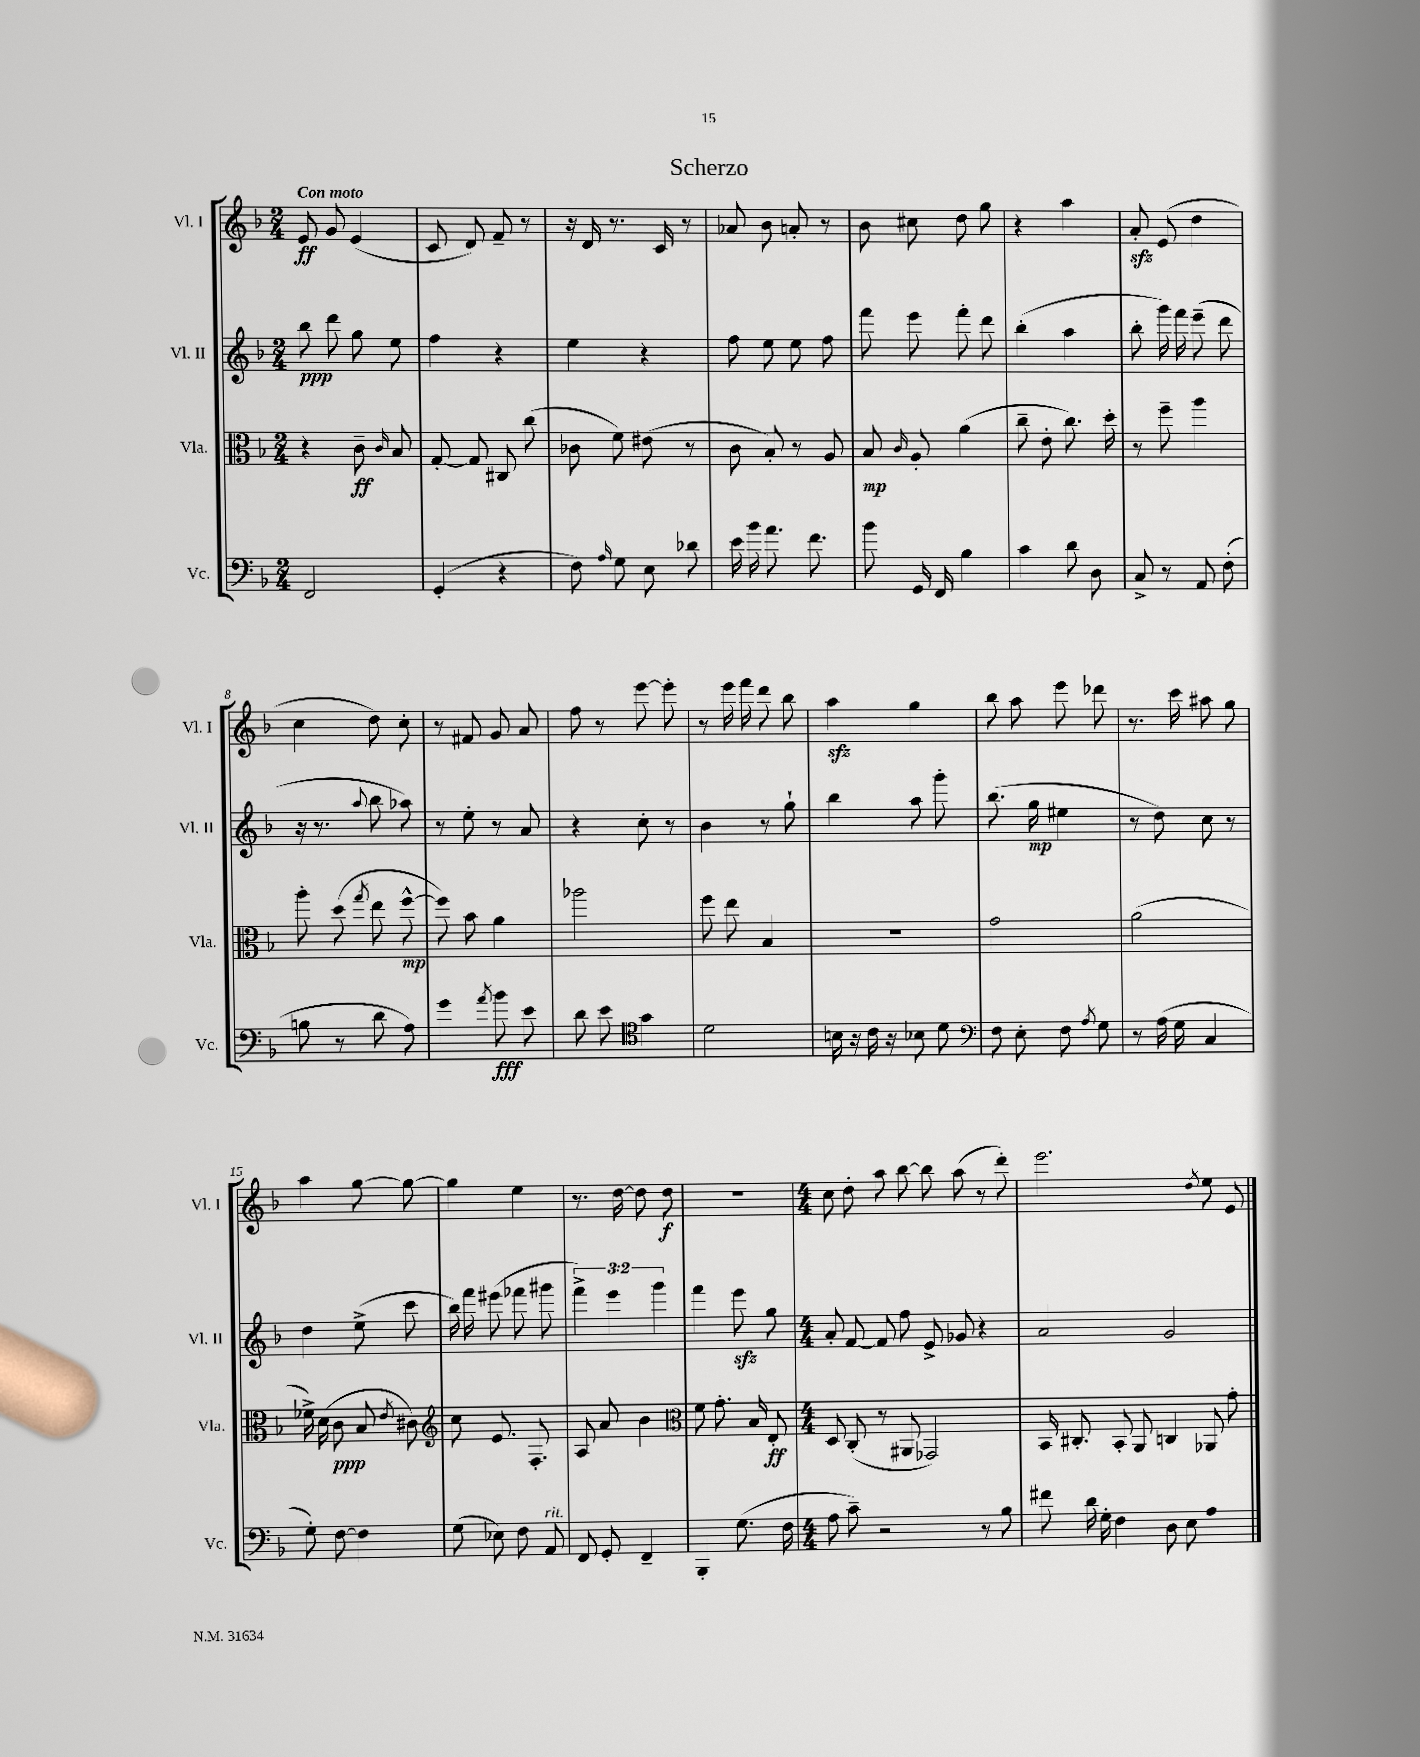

**kern	**dynam	**kern	**dynam	**kern	**dynam	**kern	**dynam
*part4	*part4	*part3	*part3	*part2	*part2	*part1	*part1
*staff4	*staff4	*staff3	*staff3	*staff2	*staff2	*staff1	*staff1
*I"Vc.	*	*I"Vla.	*	*I"Vl. II	*	*I"Vl. I	*
*I'Vc.	*	*I'Vla.	*	*I'Vl. II	*	*I'Vl. I	*
*clefF4	*	*clefC3	*	*clefG2	*	*clefG2	*
*k[b-]	*	*k[b-]	*	*k[b-]	*	*k[b-]	*
*M2/4	*	*M2/4	*	*M2/4	*	*M2/4	*
=1	=1	=1	=1	=1	=1	=1	=1
!	!	!	!	!	!	!LO:TX:a:B:t=Con moto	!
2FF/	.	4r	.	8bb-\	ppp	8e/	ff
.	.	.	.	8ddd\	.	8g/	.
.	.	8c~\	ff	8gg\	.	(4e/	.
.	.	16qqc/	.	.	.	.	.
.	.	8B-/	.	8ee\	.	.	.
=2	=2	=2	=2	=2	=2	=2	=2
(4GG'/	.	[8G'/	.	4ff\	.	8c/	.
.	.	8G/]	.	.	.	8d/)	.
4r	.	8C#X/	.	4r	.	8f~/	.
.	.	(8cc\	.	.	.	8r	.
=3	=3	=3	=3	=3	=3	=3	=3
8F\)	.	8c-X\	.	4ee\	.	16r	.
.	.	.	.	.	.	16d/	.
16qqA/	.	.	.	.	.	.	.
8G\	.	8f\)	.	.	.	8.r	.
8E\	.	(8e#X\	.	4r	.	.	.
.	.	.	.	.	.	16c/	.
8d-X\	.	8r	.	.	.	8r	.
=4	=4	=4	=4	=4	=4	=4	=4
16e\	.	8c\	.	8ff\	.	8a-X/	.
16b-\	.	.	.	.	.	.	.
8.a\	.	8B-'/)	.	8ee\	.	8b-\	.
.	.	8r	.	8ee\	.	8an'/	.
8.f\	.	.	.	.	.	.	.
.	.	8A/	.	8ff\	.	8r	.
=5	=5	=5	=5	=5	=5	=5	=5
8b-\	.	8B-/	mp	8fff\	.	8b-\	.
.	.	16qqc/	.	.	.	.	.
16GG/	.	8A'/	.	8eee\	.	8cc#X\	.
16FF/	.	.	.	.	.	.	.
4B-\	.	(4a\	.	8fff'\	.	8dd\	.
.	.	.	.	8ddd\	.	8gg\	.
=6	=6	=6	=6	=6	=6	=6	=6
4c\	.	8cc~\	.	(4bb-'\	.	4r	.
.	.	8e'\	.	.	.	.	.
8d\	.	8.cc\)	.	4aa\	.	4aa\	.
8D\	.	.	.	.	.	.	.
.	.	16dd'\	.	.	.	.	.
=7	=7	=7	=7	=7	=7	=7	=7
8C^/	.	8r	.	8bb-'\	.	8azz'/	.
8r	.	8ff~\	.	16ggg\)	.	(8e/	.
.	.	.	.	16fff\	.	.	.
8AA/	.	4aa\	.	(8eee~\	.	4dd\	.
(8F'\	.	.	.	8ddd\	.	.	.
!!LO:LB:g=z
=8	=8	=8	=8	=8	=8	=8	=8
8Bn\	.	8aa'\	.	16r	.	4cc\	.
.	.	.	.	8.r	.	.	.
8r	.	(8dd\	.	.	.	.	.
.	.	8qgg/	.	8qqaa/	.	.	.
8d\	.	8ee\	.	8bb-\	.	8dd\)	.
8A\)	.	[8ff^^\	mp	8aa-X\)	.	8cc'\	.
=9	=9	=9	=9	=9	=9	=9	=9
4g\	.	8ff\])	.	8r	.	8r	.
.	.	8b-\	.	8ee'\	.	8f#X/	.
8qa/	.	.	.	.	.	.	.
8b-\	fff	4a\	.	8r	.	8g/	.
8e\	.	.	.	8a/	.	8a/	.
=10	=10	=10	=10	=10	=10	=10	=10
8d\	.	2aa-X\	.	4r	.	8ff\	.
8e\	.	.	.	.	.	8r	.
*clefC4	*	*	*	*	*	*	*
4g\	.	.	.	8cc'\	.	[8eee\	.
.	.	.	.	8r	.	8eee'\]	.
=11	=11	=11	=11	=11	=11	=11	=11
2d\	.	8ff\	.	4b-\	.	8r	.
.	.	8ee\	.	.	.	16eee\	.
.	.	.	.	.	.	16fff\	.
.	.	4B-/	.	8r	.	8ddd\	.
.	.	.	.	8gg`\	.	8bb-\	.
=12	=12	=12	=12	=12	=12	=12	=12
16Bn\	.	2r	.	4bb-\	.	4aazz\	.
16r	.	.	.	.	.	.	.
16c\	.	.	.	.	.	.	.
16r	.	.	.	.	.	.	.
8B-X\	.	.	.	8aa\	.	4gg\	.
8d\	.	.	.	8ggg'\	.	.	.
=13	=13	=13	=13	=13	=13	=13	=13
*clefF4	*	*	*	*	*	*	*
8F\	.	2g\	.	(8.bb-\	.	8bb-\	.
8E'\	.	.	.	.	.	8aa\	.
.	.	.	.	16gg\	mp	.	.
8F\	.	.	.	4ee#X\	.	8eee\	.
8qA/	.	.	.	.	.	.	.
8G\	.	.	.	.	.	8ddd-X\	.
=14	=14	=14	=14	=14	=14	=14	=14
8r	.	(2a\	.	8r	.	8.r	.
(16A\	.	.	.	8dd\)	.	.	.
16G\	.	.	.	.	.	16ccc\	.
4C/	.	.	.	8cc\	.	8aa#X\	.
.	.	.	.	8r	.	8gg\	.
!!LO:LB:g=z
=15	=15	=15	=15	=15	=15	=15	=15
8G'\)	.	16f-X^\)	.	4dd\	.	4aa\	.
.	.	(16d\	.	.	.	.	.
[8F\	.	8c\	ppp	.	.	.	.
4F\]	.	8B-/	.	(8ee^\	.	[8gg\	.
.	.	8qe/	.	.	.	.	.
.	.	8c#X\)	.	8ccc\	.	8gg\_	.
=16	=16	=16	=16	=16	=16	=16	=16
*	*	*clefG2	*	*	*	*	*
(8G\	.	8cc\	.	16bb-\)	.	4gg\]	.
.	.	.	.	16fff\	.	.	.
8E-X\)	.	8.e/	.	(8eee#X\	.	.	.
8F\	.	.	.	8fff-X\	.	4ee\	.
.	.	8.F'/	.	.	.	.	.
!LO:TX:a:i:t=rit.	!	!	!	!	!	!	!
8AA/	.	.	.	8ggg#X\	.	.	.
=17	=17	=17	=17	=17	=17	=17	=17
8FF/	.	8A/	.	6fff^\)	.	8.r	.
8GG'/	.	8a/	.	.	.	.	.
.	.	.	.	6eee\	.	.	.
.	.	.	.	.	.	[16dd\	.
4FF~/	.	4b-\	.	.	.	8dd\]	.
.	.	.	.	6ggg\	.	.	.
.	.	.	.	.	.	8dd\	f
=18	=18	=18	=18	=18	=18	=18	=18
*	*	*clefC3	*	*	*	*	*
4BBB-'/	.	8f\	.	4fff\	.	2r	.
.	.	8.g'\	.	.	.	.	.
(8.G\	.	.	.	8eeezz\	.	.	.
.	.	16B-/	.	.	.	.	.
.	.	8E'/	ff	8gg\	.	.	.
16F\	.	.	.	.	.	.	.
=19	=19	=19	=19	=19	=19	=19	=19
*M4/4	*	*M4/4	*	*M4/4	*	*M4/4	*
8A\	.	8D/	.	8a'/	.	8cc\	.
8c~\)	.	(8C'/	.	[8f/	.	8dd'\	.
2r	.	8r	.	8f/]	.	8aa\	.
.	.	8AA#X/	.	8ff\	.	[8bb-\	.
.	.	2GG-X/)	.	8e^/	.	8bb-\]	.
.	.	.	.	8g-X/	.	(8aa\	.
8r	.	.	.	4r	.	8r	.
8B-\	.	.	.	.	.	8ddd'\)	.
=20	=20	=20	=20	=20	=20	=20	=20
8f#X\	.	16BB-/	.	2a/	.	2.eee\	.
.	.	8.C#X'/	.	.	.	.	.
16d\	.	.	.	.	.	.	.
16G'\	.	.	.	.	.	.	.
4F\	.	8BB-'/	.	.	.	.	.
.	.	8AA/	.	.	.	.	.
8D\	.	4Cn/	.	2g/	.	.	.
8E\	.	.	.	.	.	.	.
.	.	.	.	.	.	8qdd/	.
4A\	.	8AA-X/	.	.	.	8ee\	.
.	.	8g'\	.	.	.	8e/	.
==	==	==	==	==	==	==	==
*-	*-	*-	*-	*-	*-	*-	*-
